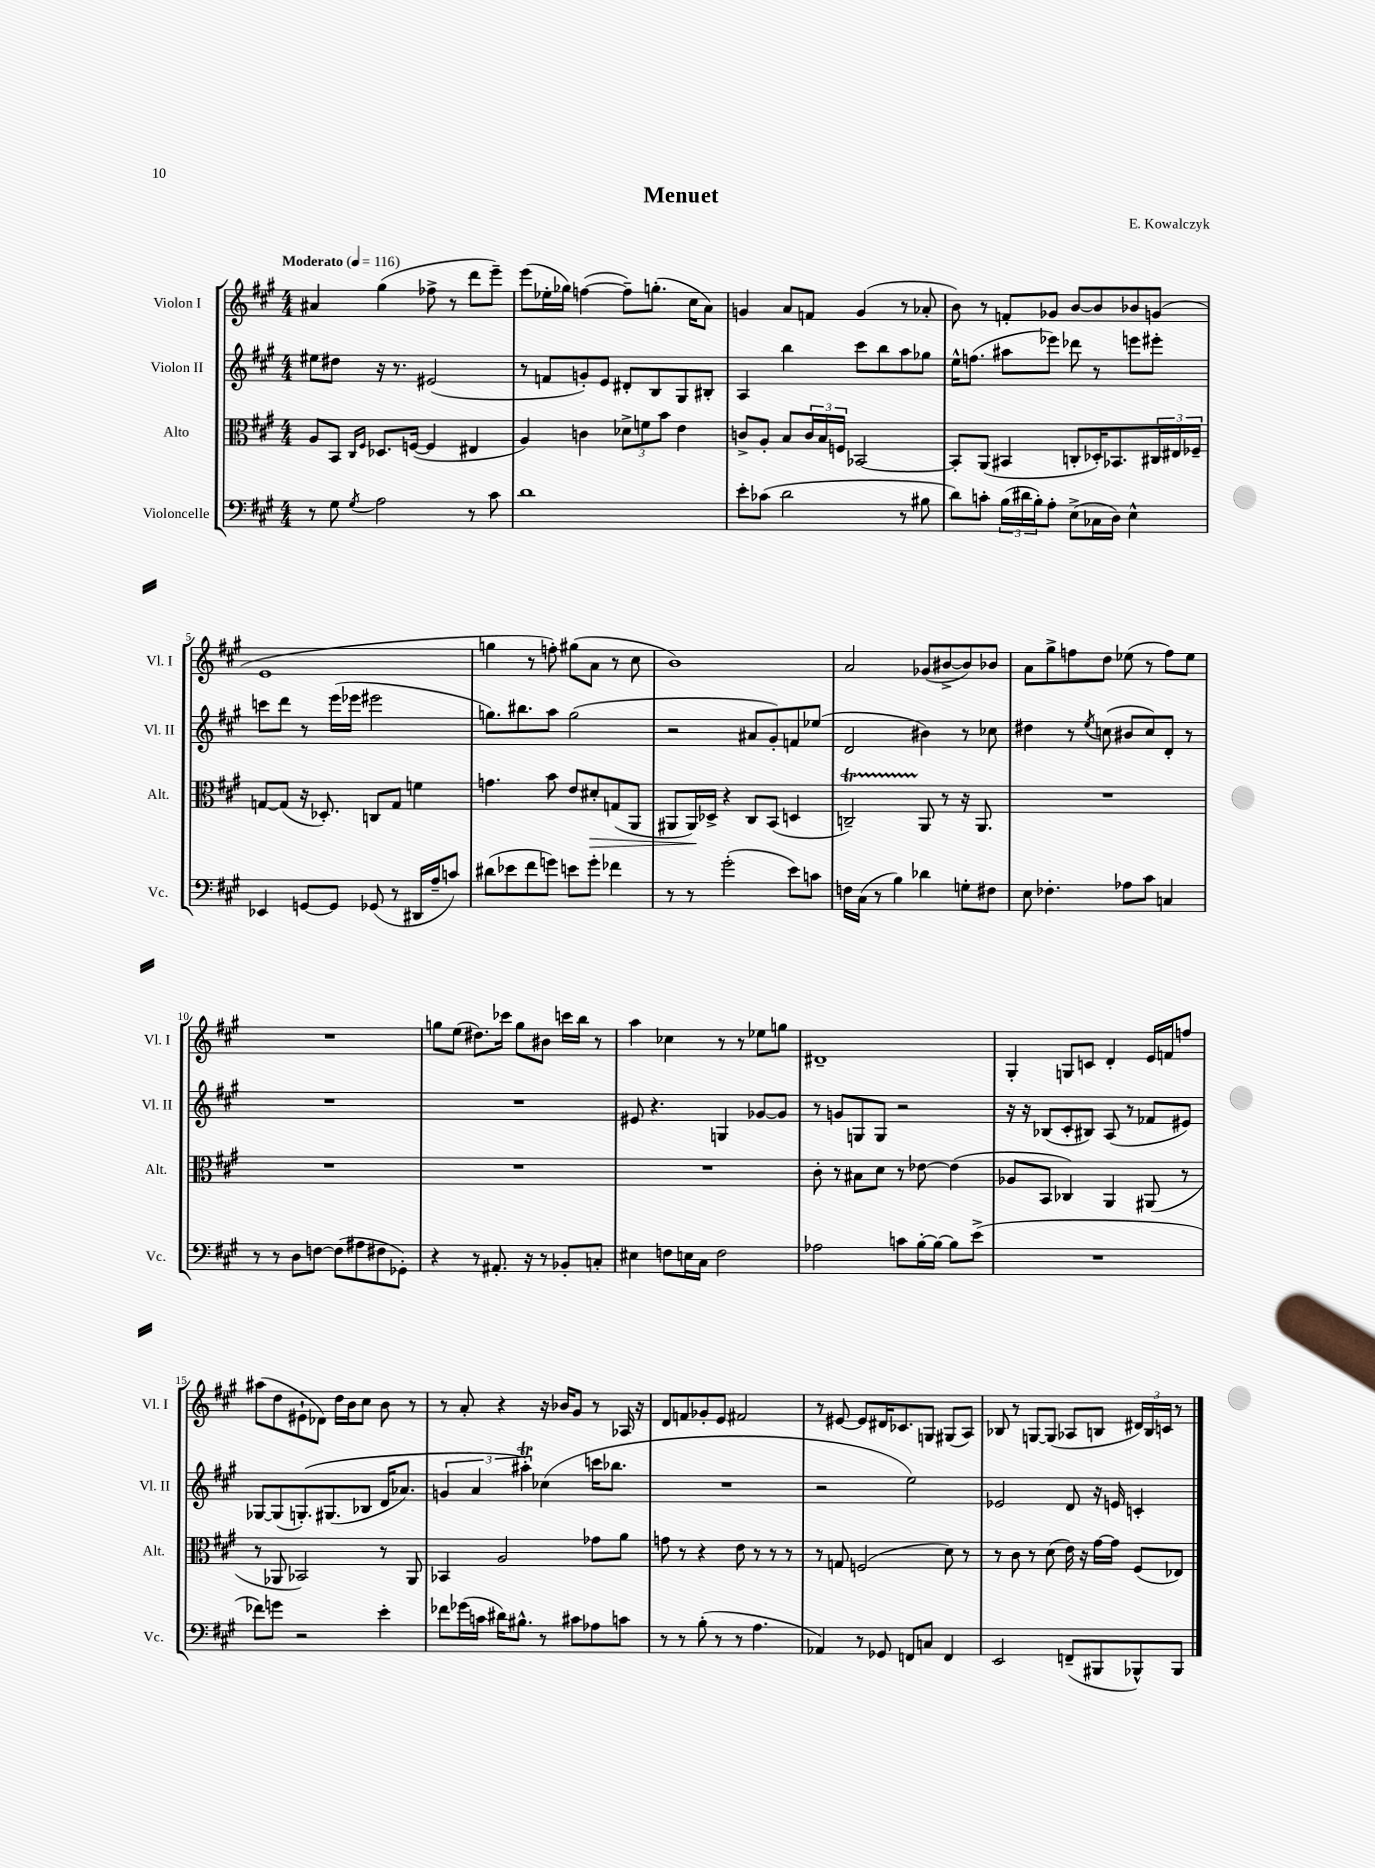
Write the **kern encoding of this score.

**kern	**kern	**kern	**kern
*staff4	*staff3	*staff2	*staff1
*clefF4	*clefC3	*clefG2	*clefG2
*k[f#c#g#]	*k[f#c#g#]	*k[f#c#g#]	*k[f#c#g#]
*M4/4	*M4/4	*M4/4	*M4/4
*MM116	*MM116	*MM116	*MM116
8r	8A	8ee#	4a#
8G#	8BB	8dd#	.
.	16qqC#	.	.
8qG#	16qqF#	.	.
2A	8.D-	16r	(4gg#
.	.	8.r	.
.	([16F	.	.
.	4F]	(2e#	8ff-^
.	.	.	8r
8r	4E#	.	8ddd
8c#	.	.	8eee~)
=	=	=	=
1d	4A)	8r	(8eee
.	.	8f	16ee-'
.	.	.	16gg-)
.	4c	8g')	([4ff
.	.	8e	.
.	12d-^	8d#'	8ff~])
.	12f	.	.
.	.	8B	(8.gg'
.	12b	.	.
.	4e	8G#	.
.	.	.	16cc#
.	.	8B#'	8a)
=	=	=	=
8e'	8c^	4A	4g
(8c-	8A'	.	.
2d	8B	4bb	8a
.	24c	.	8f
.	24B	.	.
.	24F	.	.
.	[2BB-	8ccc#	(4g
.	.	8bb	.
8r	.	8aa	8r
8B#	.	8gg-	8a-'
=	=	=	=
8d)	8BB-']	16ee^^	8b)
.	.	(8.ff	.
8c'	(8AA	.	8r
(24B	4BB#	8aa#	8f'
24d#	.	.	.
24B')	.	.	.
8A'	.	8eee-)	8g-
(8E^	8C'	8ddd-	[8b
16C-	16D-')	8r	8b]
16D)	8.BB-	.	.
4E^^	.	8eee	8b-
.	24C#	8eee#'	(8g
.	24E#	.	.
.	24F-~	.	.
=	=	=	=
4EE-	[8G	8ccc	1e
.	(8G]	8ddd	.
[8GG	16r	8r	.
.	8.D-')	.	.
8GG]	.	(16eee	.
.	.	16eee-	.
(8GG-	8C	2eee#	.
8r	8G	.	.
16DD#	4f	.	.
16A~	.	.	.
8c)	.	.	.
=	=	=	=
(8d#	4.g	8.gg)	4gg
8e-	.	.	.
.	.	8.bb#	.
8f#	.	.	8r
8g)	8b	8aa	8ff')
8e	8e	(2gg	(8gg#
8g'	8d#'	.	8a
4f-	(8G	.	8r
.	8AA	.	8cc#
=	=	=	=
8r	8AA#	2r	1b)
8r	16AA#)	.	.
.	16D-^	.	.
(2g#'	4r	.	.
.	8C#	8a#	.
.	(8BB	8g#')	.
8e)	4D	8f	.
8c	.	(8ee-	.
=	=	=	=
16F	2C~)	2d	2a
(16C#	.	.	.
8r	.	.	.
4B)	.	.	.
4d-	8AA	4b#)	(8g-
.	8r	.	[8b#^
8G'	16r	8r	8b#])
.	8.AA	.	.
8F#	.	8cc-	8b-
=	=	=	=
8E	1r	4dd#	8a
4.F-'	.	.	8gg#^
.	.	8r	8ff
.	.	8qee	.
.	.	(8cc	8dd
8A-	.	8b#	(8ee-
8c#	.	8cc)	8r
4C	.	8d'	8ff)
.	.	8r	8ee-
=	=	=	=
8r	1r	1r	1r
8r	.	.	.
8D	.	.	.
[8F	.	.	.
(8F]	.	.	.
8A#	.	.	.
8F#	.	.	.
8GG-')	.	.	.
=	=	=	=
4r	1r	1r	8gg
.	.	.	(8ee
8r	.	.	8.dd#)
8.AA#'	.	.	.
.	.	.	16ccc-
.	.	.	8gg
16r	.	.	.
8r	.	.	8b#
8BB-'	.	.	16ccc
.	.	.	16bb
8C'	.	.	8r
=	=	=	=
4E#	1r	8e#	4aa
.	.	4.r	.
8F	.	.	4cc-
16E	.	.	.
16C#	.	.	.
2F	.	4G	8r
.	.	.	8r
.	.	[8g-	8ee-
.	.	8g-]	8gg
=	=	=	=
2A-	8c#'	8r	1d#~
.	8r	8g	.
.	8B#	8G	.
.	8d	8G	.
8c	8r	2r	.
[16B'	[8e-	.	.
16B_	.	.	.
8B]	(4e-]	.	.
(8e^	.	.	.
=	=	=	=
1r	8A-	16r	4G#'
.	.	16r	.
.	8BB	(8B-	.
.	4C-)	8c#'	8G
.	.	8B#)	8c
.	4AA	(8A	4d'
.	.	8r	.
.	(8AA#	8f-	16e
.	.	.	16f
.	8r	8e#)	8ff
=	=	=	=
8f-)	8r	[8G-	(8aa#
8g	8AA-	(8G-]	8dd
2r	2BB-)	&(8.G')	8e#`
.	.	.	8d-)
.	.	(8.G#	.
.	.	.	16dd
.	.	.	16b
.	.	8B-	8cc#
4e'	8r	16d	8b
.	.	8.a-)	.
.	8AA-	.	8r
=	=	=	=
8f-	4BB-	6g	8r
(16g-	.	.	8a'
.	.	6a	.
16c	.	.	.
16d#)	2A	.	4r
8.B#^^	.	.	.
.	.	6aa#'&)	.
8r	.	(4cc-	16r
.	.	.	16b-
8c#	.	.	8g#
8A-	8g-	16ccc	8r
.	.	8.bb-	.
8c	8a	.	16A-
.	.	.	16r
=	=	=	=
8r	8g	1r	8d
8r	8r	.	8f
(8B'	4r	.	8g-'
8r	.	.	8e
8r	8e	.	2f#
4.A	8r	.	.
.	8r	.	.
.	8r	.	.
=	=	=	=
4AA-)	8r	2r	8r
.	8G	.	[8e#
8r	(2F	.	8e#]
8GG-	.	.	16d#
.	.	.	8.c-
8FF	.	2ee)	.
8C	.	.	8G
4FF	8d)	.	(8G#
.	8r	.	8A)
=	=	=	=
2EE	8r	2e-	8B-
.	8c#	.	8r
.	8r	.	[8G
.	(8d	.	(8G]
(8FF~	16e)	8d	8A-
.	16r	.	.
8BBB#	[16g#	16r	8B
.	16g#]	16e	.
8BBB-^^)	(8F#	4c'	24d#)
.	.	.	24B
.	.	.	24c
8BBB-	8E-)	.	8r
==	==	==	==
*-	*-	*-	*-
